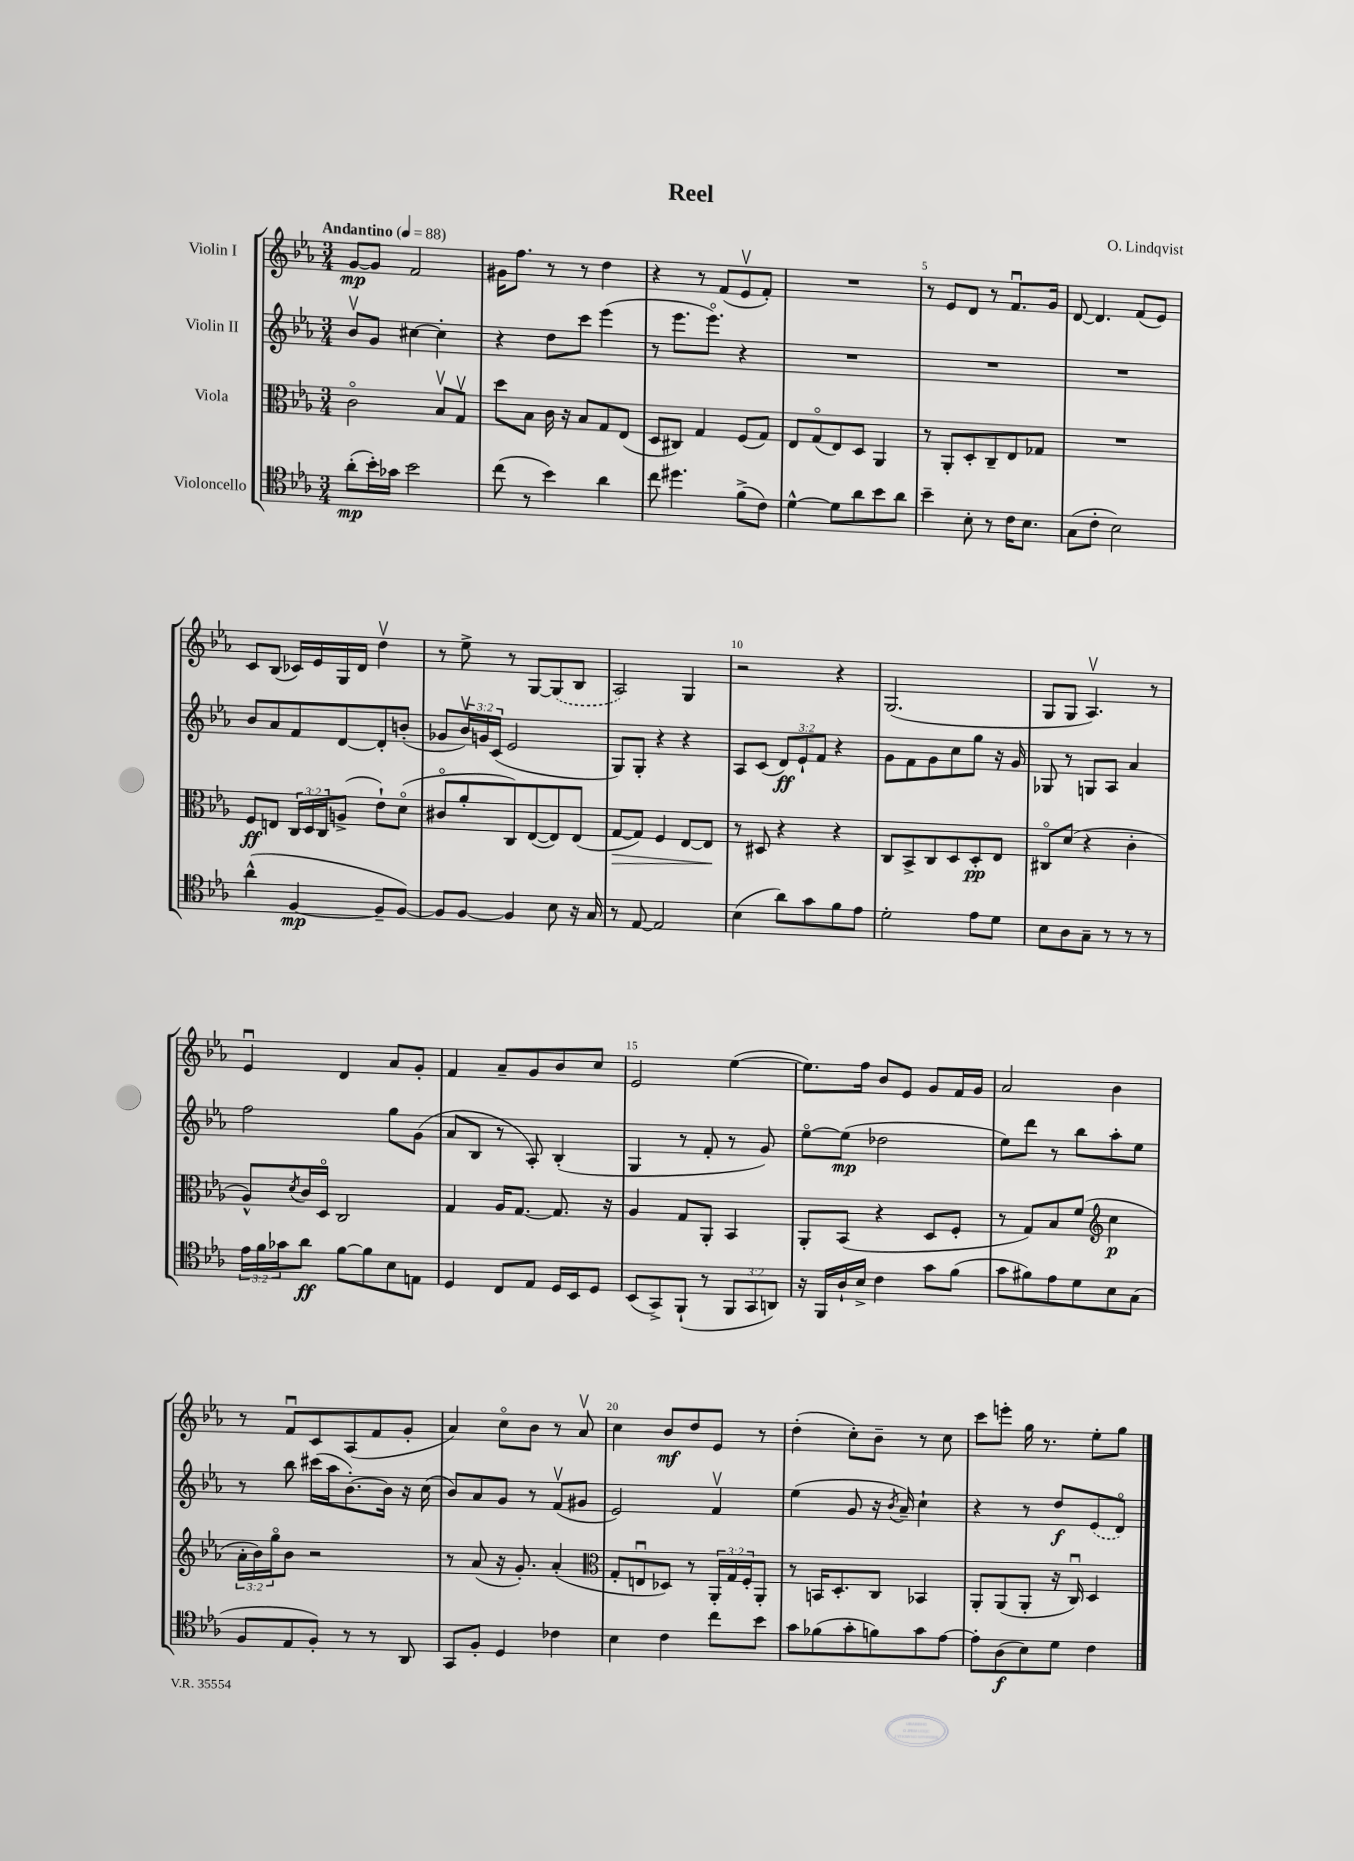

**kern	**kern	**kern	**kern
*staff4	*staff3	*staff2	*staff1
*clefC4	*clefC3	*clefG2	*clefG2
*k[b-e-a-]	*k[b-e-a-]	*k[b-e-a-]	*k[b-e-a-]
*M3/4	*M3/4	*M3/4	*M3/4
*MM88	*MM88	*MM88	*MM88
(8a-'\L	2co\	8b-v/L	[8g/L
16b-'\L)	.	8g/J	8g/]J
16g-\JJ	.	.	.
2b-\	.	[4cc#\	2f/
.	8B-v/L	4cc#'\]	.
.	8Gv/J	.	.
=	=	=	=
(8cc\	8dd\L	4r	16g#\LK
.	.	.	8.ff\J
8r	8B-\J	.	.
4b-\)	16c\	8dd\L	8r
.	16r	.	.
.	8B-/L	8ccc\J	8r
4a-\	8G/	(4eee-\	4dd\
.	(8E-/J	.	.
=	=	=	=
8cc\	8D/L	8r	4r
4.dd#\	8C#/J)	8.eee-\L	.
.	4G/	.	8r
.	.	8.eee-o\J)	.
.	.	.	(8f/L
(8f^\L	(8F/L	4r	8e-v/
8c\J)	8G/J)	.	8f'/J)
=	=	=	=
[4d^^\	8E-/L	2.r	2.r
.	(8Go/	.	.
8d\]L	8E-/)	.	.
8a-\	8D/J	.	.
8b-\	4AA-/	.	.
8a-\J	.	.	.
=	=	=	=
4b-~\	8r	2.r	8r
.	8AA-'/L	.	8e-/L
8B-'\	8D'/	.	8d/J
8r	8C~/	.	8r
16c\LK	8E-/	.	8.fu/L
8.B-\J	.	.	.
.	8G-/J	.	.
.	.	.	16g/Jk
=	=	=	=
(8G\L	2.r	2.r	[8d/
8c'\J	.	.	4.d/]
2B-\)	.	.	.
.	.	.	(8f/L
.	.	.	8e-/J)
=	=	=	=
(4a-^^\	8F/L	8b-/L	8c/L
.	8E/J	8a-/	(8B-/J
[4F/	24C/LL	8f/	16c-/LL)
.	24D/	.	.
.	.	.	16e-/
.	24C/J	.	.
.	(8A^/J	[8d/	16G/
.	.	.	16d/JJ
8F~/]L	8e-`\L)	8d'/]	4ddv\
[8F/J)	(8do\J	(8b'/J	.
=	=	=	=
8F/]L	8c#o/L	8g-/L	8r
[8F/J	8a-'/	24b-v/L)	8ee-^\
.	.	24g/	.
.	.	(24c/JJ	.
4F/]	8C/)	2e-/	8r
.	([8E-/	.	[8G/L
8B-\	8E-/])	.	(8G/]
16r	(8E-/J	.	8B-/J
16G/	.	.	.
=	=	=	=
8r	[8G/L	8G/L)	2A-/)
[8E-/	8G/]J)	8G'/J	.
2E-/]	4F/	4r	.
.	[8E-/L	4r	4G/
.	8E-/]J	.	.
=	=	=	=
(4B-\	8r	8A-/L	2r
.	8D#/	(8c/J	.
8a-\L)	4r	12d/L)	.
.	.	12e-`/	.
8g\	.	.	.
.	.	12f/J	.
8f\	4r	4r	4r
8e-\J	.	.	.
=	=	=	=
2d'\	8C/L	8g\L	(2.G/
.	8BB-^/	8f\	.
.	8C/	8g\	.
.	8D/	8cc\	.
8e-\L	8D'/	8gg\J	.
8d\J	8E-/J	16r	.
.	.	16g/	.
=	=	=	=
8B-\L	8C#o/L	8G-/	8G/L
8A-\	(8d/J	8r	8G/J
8G~\J	4r	8G/L	4.A-v/)
8r	.	8A-/J	.
8r	4c'\	4a-/	.
8r	.	.	8r
=	=	=	=
24e-\LL	8A-^^/L)	2ff\	4e-u/
24f\	.	.	.
24g-\J	.	.	.
.	8qd/	.	.
8a-\J	16c/L	.	.
.	16Do/JJ	.	.
[8f\L	2C/	.	4d/
8f\]	.	.	.
8B-\	.	8gg\L	8a-/L
8E\J	.	(8g\J	8g'/J
=	=	=	=
4D/	4G/	8a-/L	4f/
.	.	8B-/J	.
8C/L	16A-/LK	8r	8a-~/L
.	[8.G/J	.	.
8E-/J	.	8A-'/)	8g/
16D/LL	8.G/]	(4B-'/	8b-/
16BB-/J	.	.	.
8D/J	.	.	8cc/J
.	16r	.	.
=	=	=	=
(8BB-/L	4A-/	4G/	2e-/
8GG^/)	.	.	.
(8FF`/J	8G/L	8r	.
8r	8AA-'/J	8f'/	.
12FF/L	4BB-/	8r	([4ee-\
12GG/	.	.	.
.	.	8g/)	.
12AA/J)	.	.	.
=	=	=	=
16r	8AA-'/L	[8ee-o\L	8.ee-\]L)
16FF/LL	.	.	.
16A-`/	(8BB-/J	(8ee-\]J	.
16B-^/JJ	.	.	16ff\Jk
4c\	4r	2dd-\	8b-/L
.	.	.	8e-/J
8g\L	8D/L	.	8g/L
(8f\J	8F'/J	.	16f/L
.	.	.	16g/JJ
=	=	=	=
8g\L	8r	8ee-\L)	2a-/
8f#\)	8G/L)	8ddd\J	.
8e-\	8B-/	8r	.
8d\	(8f/J	8bb-\L	.
*	*clefG2	*	*
8B-\	4cc\	8aa-'\	4b-\
(8G\J	.	8ee-\J	.
=	=	=	=
8F/L	24a-'\LL	8r	8r
.	24b-\)	.	.
.	24ggo\J	.	.
8E-/	8b-\J	8bb-\	8fu/L
8F'/J)	2r	(16ccc#\LL	8c/
.	.	16aa-\J	.
8r	.	[8.b-'\)	(8A-/
8r	.	.	8f/
.	.	16b-\]Jk	.
8AA-/	.	16r	8g'/J
.	.	(16cc\	.
=	=	=	=
8GG/L	8r	8b-/L)	4a-/)
8F'/J	(8a-/	8a-/	.
4D/	16r	8g/J	8cco\L
.	8.g'/)	.	.
.	.	8r	8b-\J
4c-\	(4a-'/	(8fv/L	8r
.	.	8g#/J	8a-v/
=	=	=	=
*	*clefC3	*	*
4B-\	8G'/L	2e-/)	4cc\
.	8Eu/	.	.
4c\	8D-/J)	.	8b-/L
.	8r	.	8dd/
8cc\L	24AA-'/LL	4fv/	8e-/J
.	24G/	.	.
.	24F'/J	.	.
8b-\J	8AA-'/J	.	8r
=	=	=	=
8g\L	8r	(4ee-\	(4dd'\
(8f-\	16BB/LK	.	.
.	8.D'/	.	.
8g'\	.	8g/	8cc'\L)
8f\)	8C/J	16r	8b-~\J
.	.	8qb-/	.
.	.	16a-~/)	.
8g\	4BB-/	4cc`\	8r
[8e-\J	.	.	8cc\
=	=	=	=
8e-'\]L	8AA-'/L	4r	8ccc\L
(8A-\	(8AA-/	.	8eee'\J
8B-\)	8AA-'/J	8r	16gg\
.	.	.	8.r
8d\J	16r	8dd/L	.
.	16Cu/)	.	.
4c\	4D/	(8e-/	8ee-'\L
.	.	8do/J)	8gg\J
==	==	==	==
*-	*-	*-	*-
